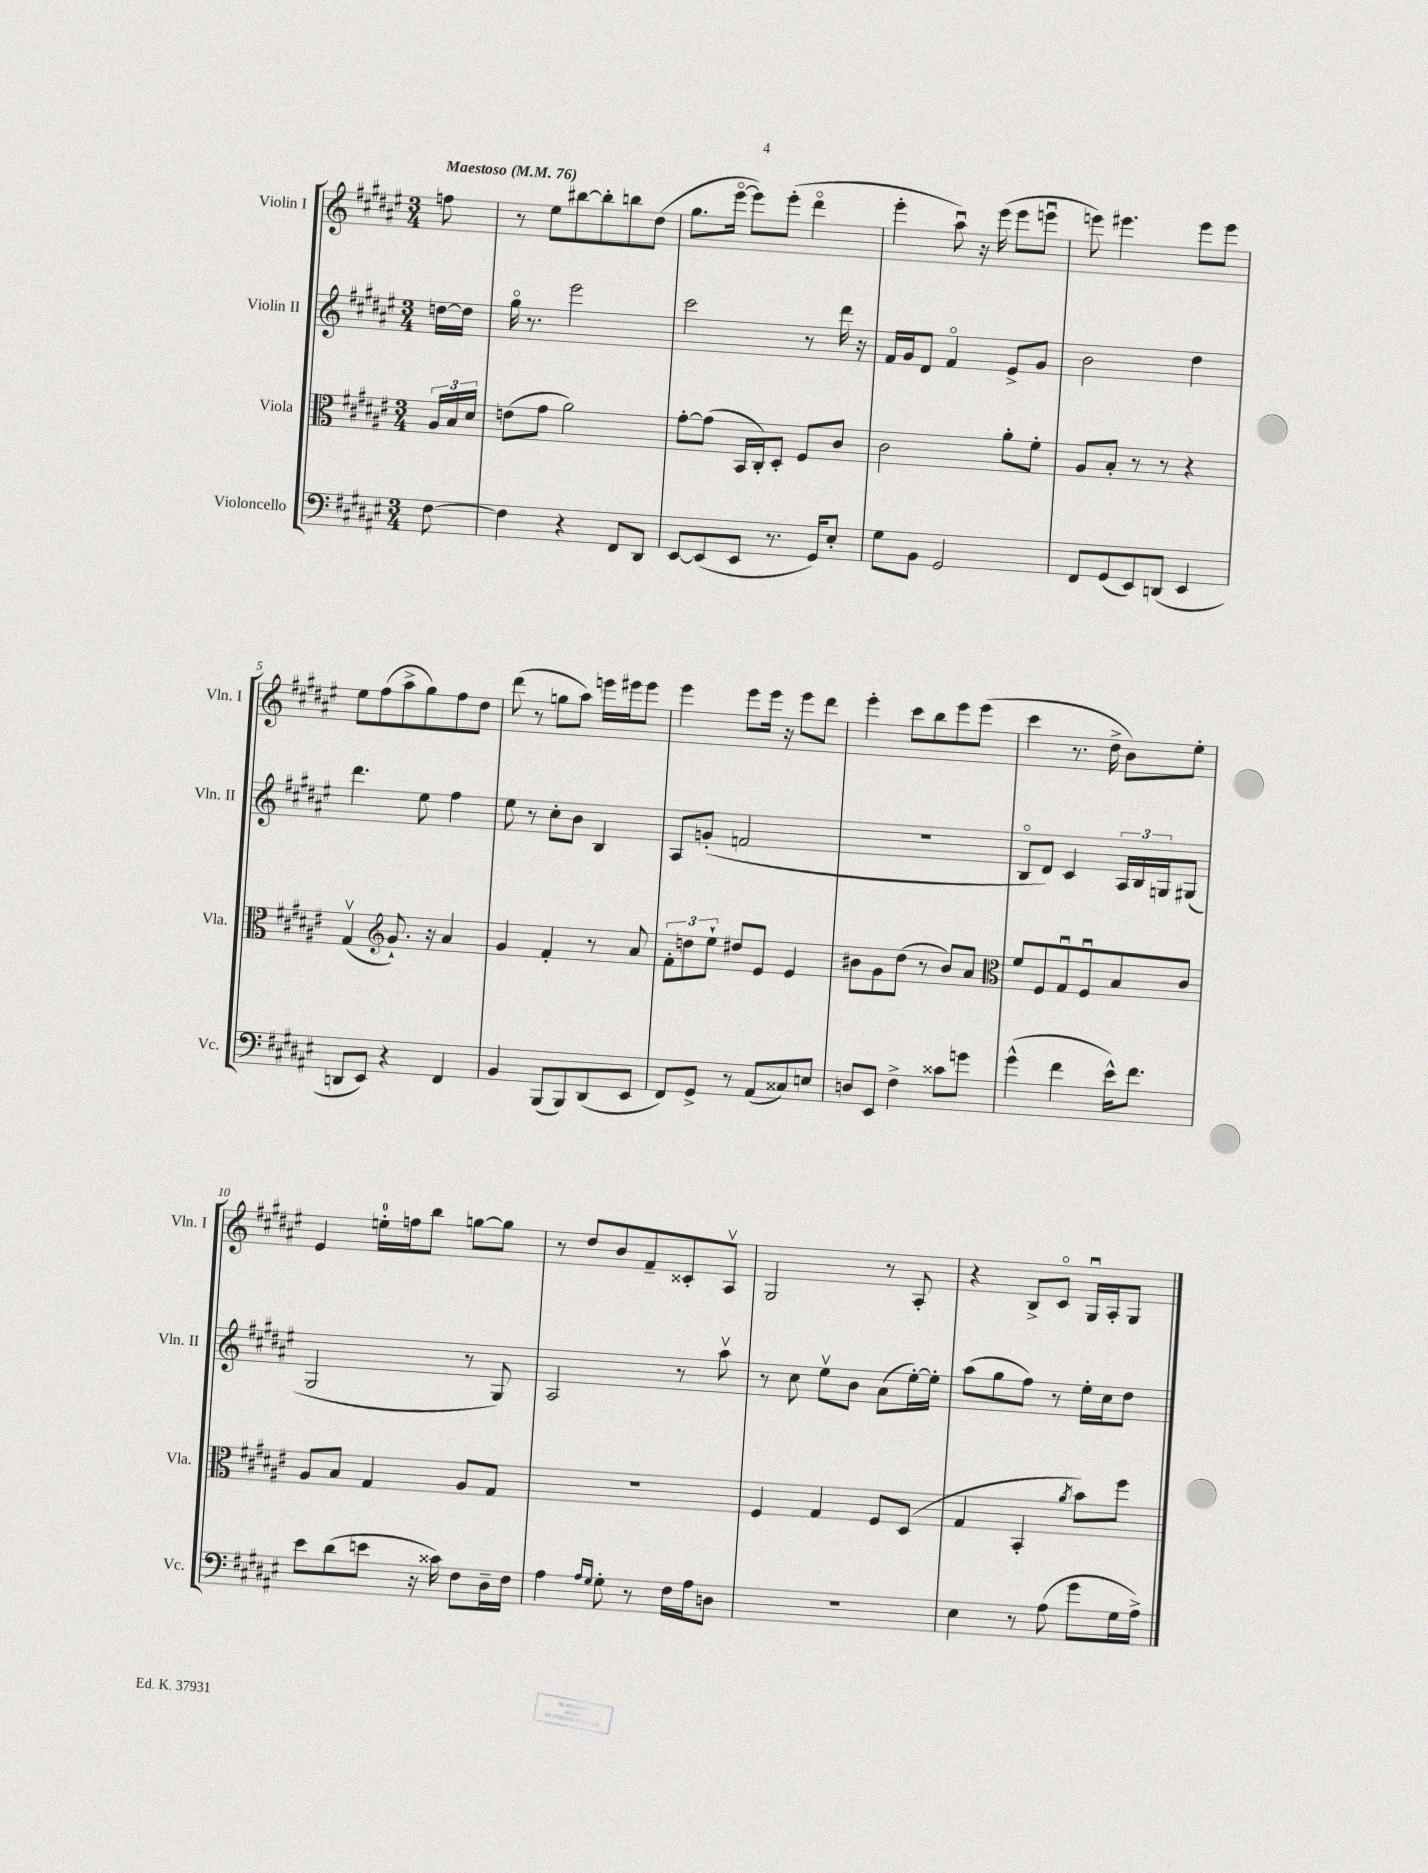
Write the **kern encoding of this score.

**kern	**kern	**kern	**kern
*staff4	*staff3	*staff2	*staff1
*clefF4	*clefC3	*clefG2	*clefG2
*k[f#c#g#d#a#e#]	*k[f#c#g#d#a#e#]	*k[f#c#g#d#a#e#]	*k[f#c#g#d#a#e#]
*M3/4	*M3/4	*M3/4	*M3/4
*MM76	*MM76	*MM76	*MM76
[8F#	24A#	[16dd	8ff
.	24B	.	.
.	.	16dd]	.
.	24d#	.	.
=	=	=	=
4F#]	(8e	16gg#o	8r
.	.	8.r	.
.	8g#	.	8ee#
4r	2a#)	2eee#	[8bb#
.	.	.	8bb#']
8FF#	.	.	8bb
8DD#	.	.	(8dd#
=	=	=	=
[8EE#	[8g#'	2ccc#	8.gg#
(8EE#]	(8g#]	.	.
.	.	.	[16eee#o
8EE#	16BB	.	8eee#])
.	16C#')	.	.
8.r	8D#'	.	(8eee#'
.	8F#	8r	4ddd#o
16GG#)	.	.	.
8E#'	8c#	16ddd#	.
.	.	16r	.
=	=	=	=
8G#	2c#	16f#	4eee#'
.	.	16g#	.
8BB	.	8d#	.
2GG#	.	4f#o	8aa#u)
.	.	.	16r
.	.	.	(16eee#
.	8a#'	8e#^	8eee#
.	8f#'	8g#	8eeeu
=	=	=	=
8FF#	8A#	2b	8eee)
(8GG#	8B'	.	4.eee#
8EE#)	8r	.	.
(8DD	8r	.	.
4EE#	4r	4dd#	8eee#
.	.	.	8eee#
=	=	=	=
8DD	(4G#v	4.ddd#	8ee#
8EE#)	.	.	(8ff#
*	*clefG2	*	*
4r	8.g#`)	.	8aa#^
.	.	8ee#	8gg#)
.	16r	.	.
4FF#	4a#	4ff#	8ff#
.	.	.	8dd#
=	=	=	=
4BB	4g#	8ee#	(8ddd#
.	.	8r	8r
(8BBB	4f#'	8cc#'	8gg
8BBB)	.	8b	8aa#)
(8DD#	8r	4B	16eee
.	.	.	16eee#
8EE#	8a#	.	8eee#
=	=	=	=
8FF#)	12f#'	8A#	4eee#
.	12dd	.	.
8GG#^	.	(8g'	.
.	12ee#`	.	.
8r	8dd#	2f	8eee#
(8AA#	8e#	.	16eee#
.	.	.	16r
8C##)	4e#	.	8eee#
8E	.	.	8ddd#
=	=	=	=
8D	8b#	2.r	4eee#'
8EE#	8g#	.	.
4F#^	(8dd#	.	8ccc#
.	8r	.	8bb
8c##	8b#)	.	8eee#
8g	8a#	.	(8eee#
=	=	=	=
*	*clefC3	*	*
(4g#^^	8f#	8Bo	4ccc#
.	8F#	8d#)	.
4f#	8G#u	4c#	8.r
.	8F#u	.	.
.	.	.	16dd#^
16e#^^)	8B	24A#	8b)
.	.	24B	.
8.f#	.	.	.
.	.	24G	.
.	8c#	(8G#	8ee#'
=	=	=	=
8e#	8A#	2G#	4e#
(8d#	8B	.	.
8e	4G#	.	16ee'
.	.	.	16ff
16r	.	.	8bb
16c##)	.	.	.
8F#	8A#	8r	[8gg
16D#~	8G#	8G#)	8gg]
16F#	.	.	.
=	=	=	=
4A#	2.r	2A#	8r
.	.	.	8dd#
16qqA#	.	.	.
16qqG#	.	.	.
8G#'	.	.	8b
8r	.	.	8f#~
16F#	.	8r	8c##'
16A#	.	.	.
8D	.	8aa#v	8A#v
=	=	=	=
2.r	4F#	8r	2G#
.	.	8cc#	.
.	4G#	8ee#v	.
.	.	8b	.
.	8F#	(8a#	8r
.	(8D#	[16ee#')	8A#'
.	.	16ee#']	.
=	=	=	=
4E#	4G#	(8aa#	4r
.	.	8gg#	.
8r	4BB'	8ff#)	8B^
(8A#	.	8r	8c#o
.	8qa#	.	.
8g#	8b)	16ee#'	16G#u
.	.	16cc#	16A#'
16G#	8ff#	8dd#	8G#
16A#^)	.	.	.
==	==	==	==
*-	*-	*-	*-
